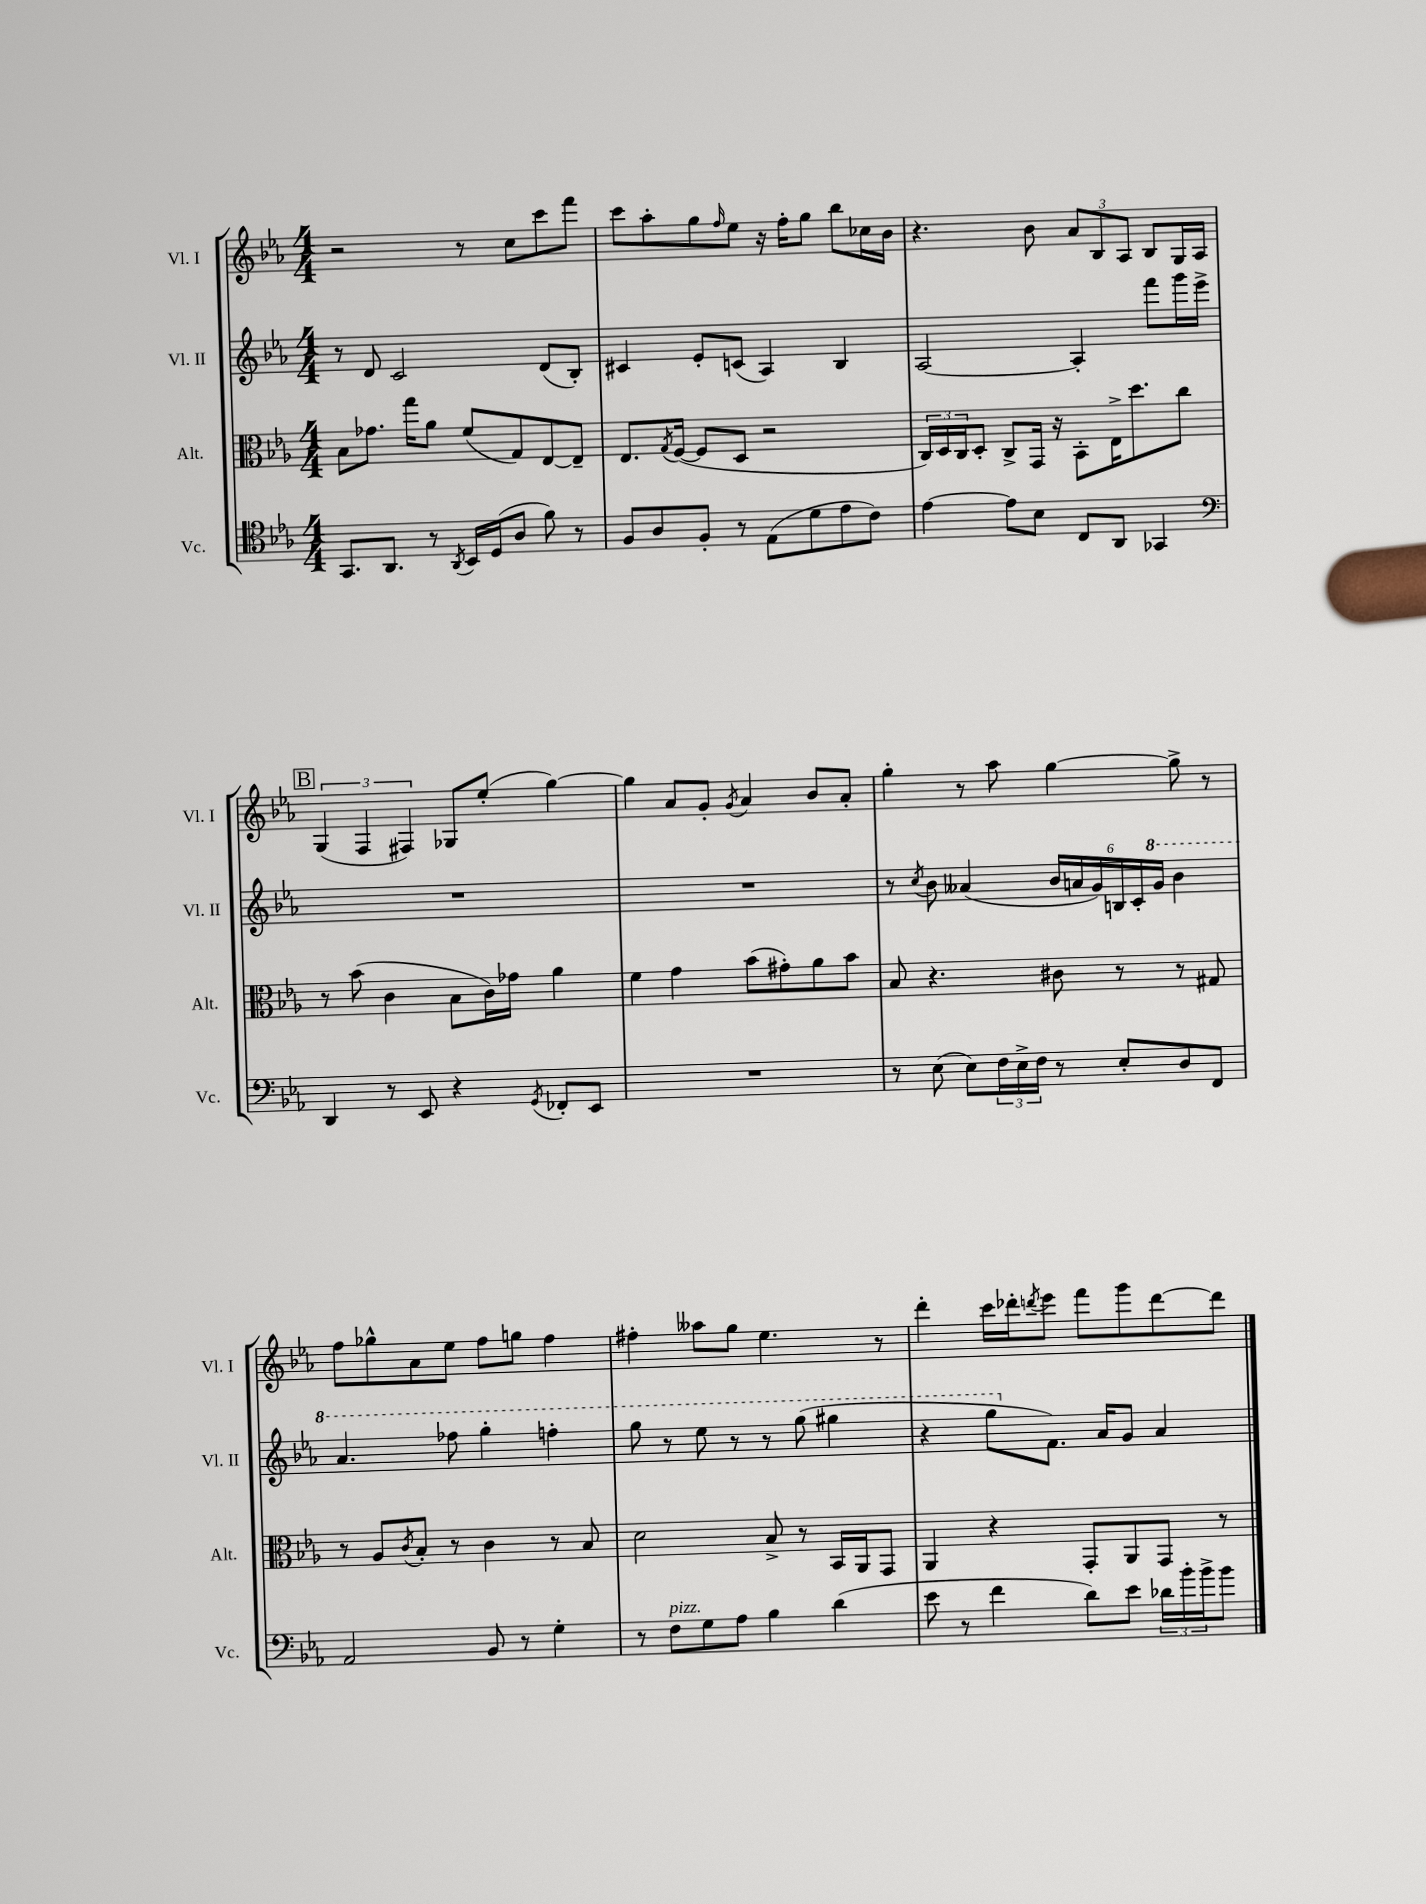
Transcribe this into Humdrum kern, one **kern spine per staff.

**kern	**kern	**kern	**kern
*staff4	*staff3	*staff2	*staff1
*clefC4	*clefC3	*clefG2	*clefG2
*k[b-e-a-]	*k[b-e-a-]	*k[b-e-a-]	*k[b-e-a-]
*M4/4	*M4/4	*M4/4	*M4/4
8.GG	8B-	8r	2r
.	8.g-	8d	.
8.AA-	.	.	.
.	.	2c	.
.	16gg	.	.
8r	8a-	.	.
8qAA-	.	.	.
16BB-	(8f	.	8r
(16D	.	.	.
8A-	8G)	.	8cc
8f)	[8E-	(8d	8ccc
8r	8E-~]	8B-')	8fff
=	=	=	=
8F	8.E-	4c#	8ccc
8A-	.	.	8aa-'
.	8qG	.	.
.	([16F	.	.
8F'	8F]	8e-'	8gg
.	.	.	16qqff
8r	8D	(8c	8ee-
(8E-	2r	4A-)	16r
.	.	.	16ff'
8d	.	.	8gg
8e-	.	4B-	8bb-
8c)	.	.	16cc-
.	.	.	16b-
=	=	=	=
[4e-	24C)	[2A-	4.r
.	24D	.	.
.	24C	.	.
.	8D'	.	.
8e-]	8C^	.	.
8B-	16GG	.	8b-
.	16r	.	.
8C	8BB-'	4A-']	12a-
.	.	.	12B-
8AA-	16E-^	.	.
.	.	.	12A-
.	8.dd	.	.
4GG-	.	8fff	8B-
.	8cc	16ggg	16G
.	.	16eee-^	16A-
=	=	=	=
*clefF4	*	*	*
4DD	8r	1r	(6G
.	(8b-	.	.
.	.	.	6F
8r	4c	.	.
.	.	.	6F#)
8EE-	.	.	.
4r	8B-	.	8G-
.	16c)	.	(8ee-'
.	16g-	.	.
8qGG	.	.	.
8FF-'	4a-	.	[4gg)
8EE-	.	.	.
=	=	=	=
1r	4f	1r	4gg]
.	4g	.	8a-
.	.	.	8g'
.	.	.	8qg
.	(8b-	.	4a-
.	8g#')	.	.
.	8a-	.	8b-
.	8b-	.	8a-'
=	=	=	=
8r	8B-	8r	4gg'
.	.	8qcc	.
(8E-	4.r	8b-	.
8E-)	.	(4a--	8r
24F	.	.	8aa-
24E-^	.	.	.
24F	.	.	.
8r	8c#	24b-	[4gg
.	.	24a	.
.	.	24g)	.
8E-'	8r	24B	.
.	.	24c'	.
.	.	24gg	.
8D	8r	4bb-	8gg^]
8FF	8G#	.	8r
=	=	=	=
2AA-	8r	4.aa-	8ff
.	8A-	.	8gg-^^
.	8qc	.	.
.	8B-'	.	8a-
.	8r	8fff-	8ee-
8BB-	4c	4ggg'	8ff
8r	.	.	8gg
4G'	8r	4fff'	4ff
.	8B-	.	.
=	=	=	=
8r	2d	8ggg	4ff#'
8F	.	8r	.
8G	.	8eee-	8aa--
8A-	.	8r	8gg
4B-	8B-^	8r	4.ee-
.	8r	(8ggg	.
(4d	16BB-	4ggg#	.
.	16AA-	.	.
.	8GG	.	8r
=	=	=	=
8e-	4AA-	4r	4ddd'
8r	.	.	.
4f	4r	8ggg	16ccc
.	.	.	16ddd-'
.	.	.	8qddd
.	.	8.f)	8eee-
8d)	8GG'	.	8fff
.	.	16a-	.
8e-	8AA-	8g	8ggg
24d-	8GG	4a-	[8ddd
24b-'	.	.	.
24b-^	.	.	.
8b-	8r	.	8ddd]
==	==	==	==
*-	*-	*-	*-
